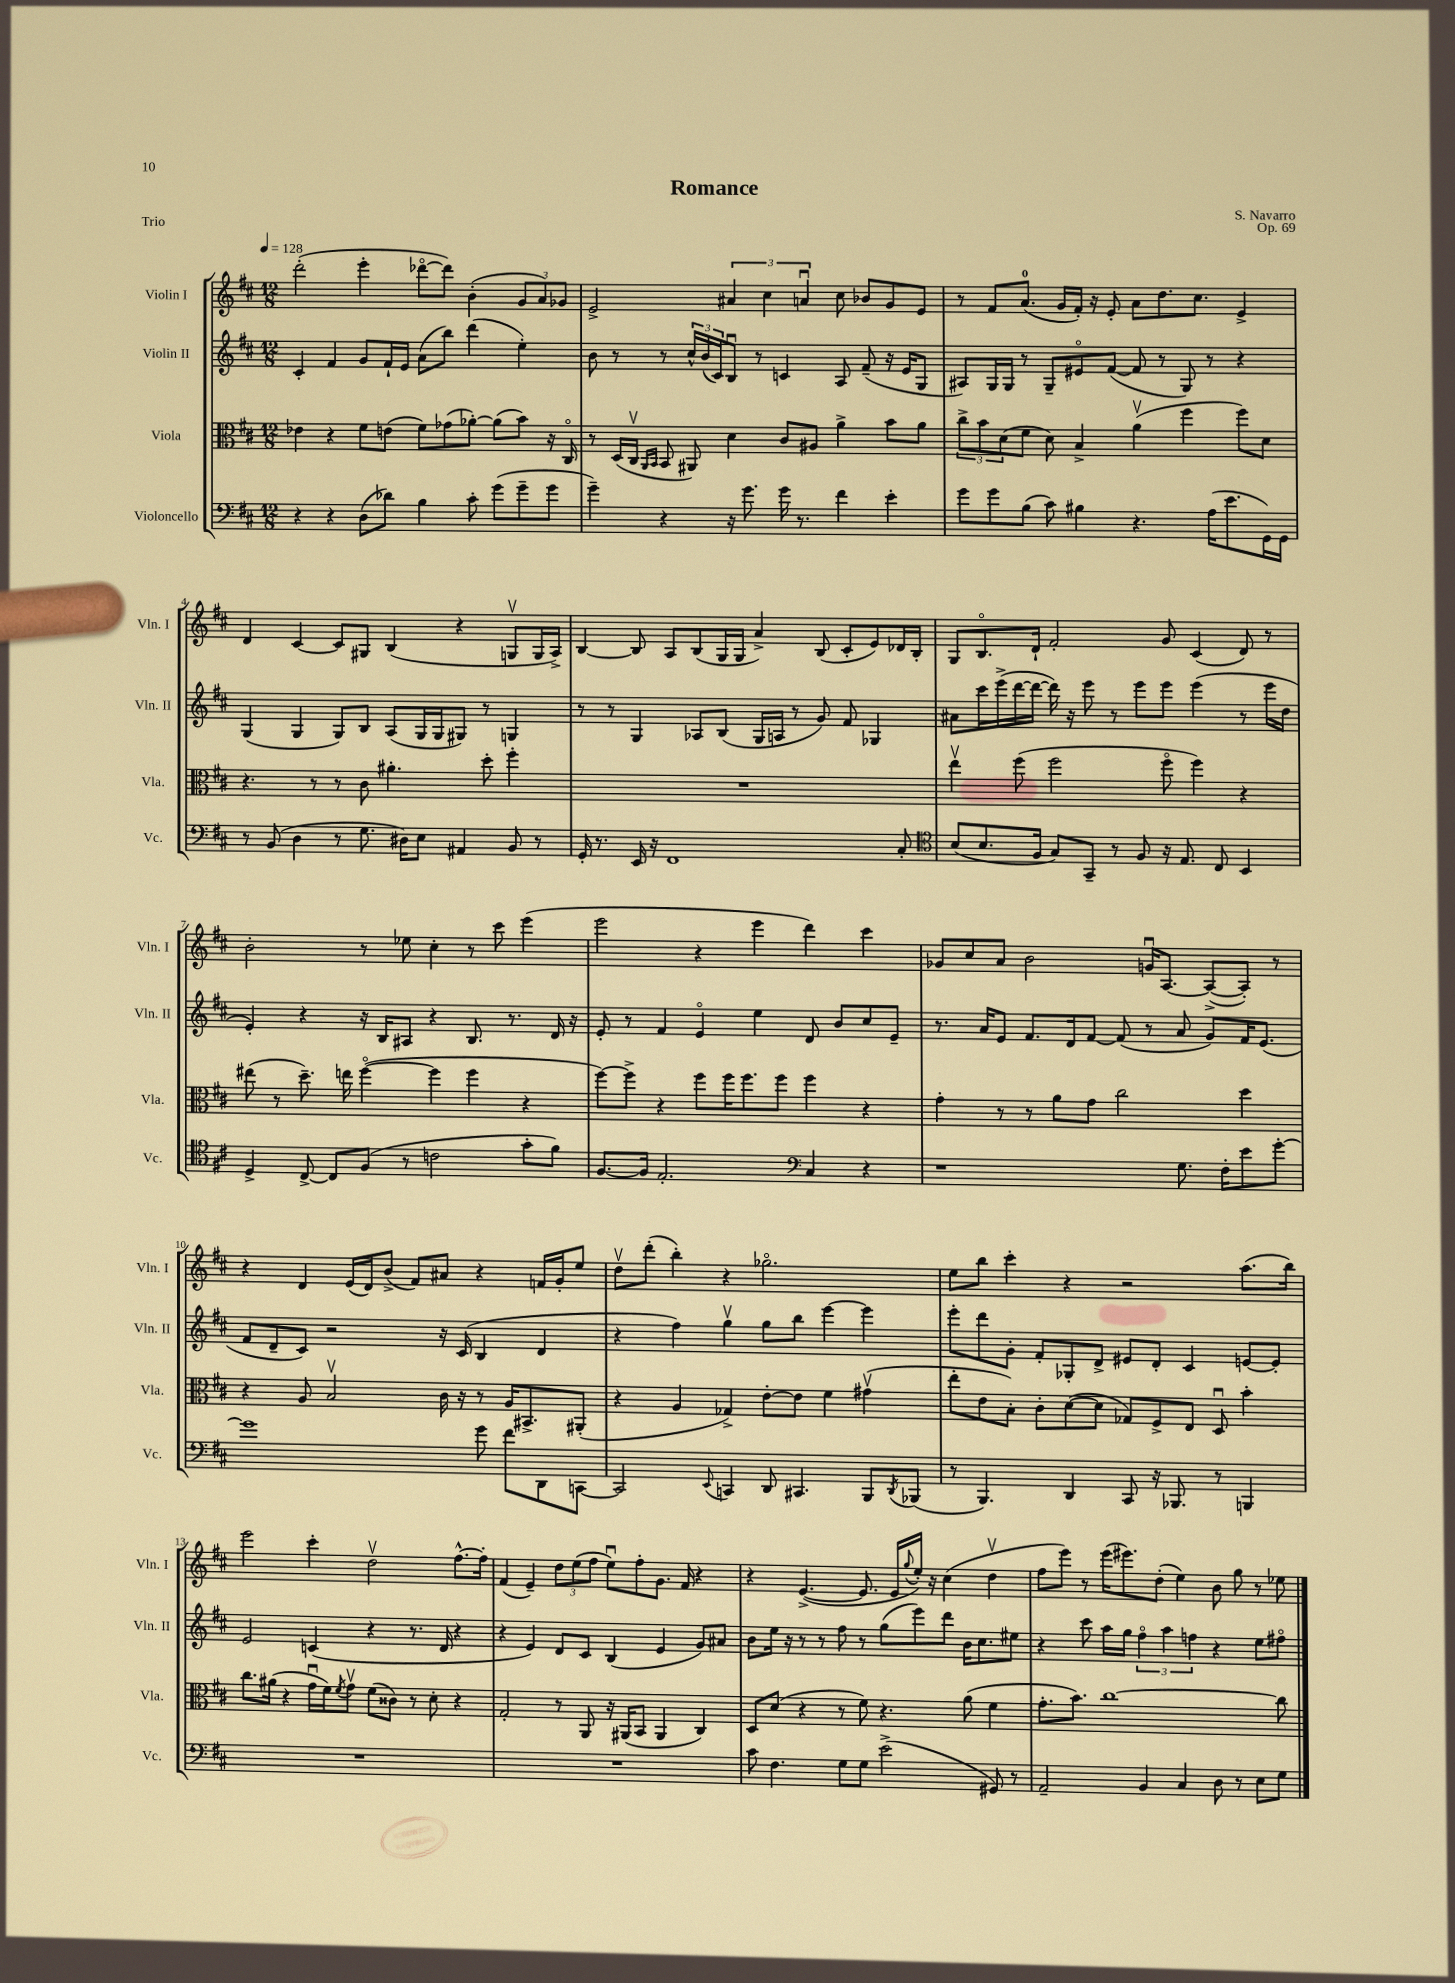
\header { title = "Romance" composer = "S. Navarro" opus = "Op. 69" piece = "Trio" }
<<
\new StaffGroup <<
\new Staff = "s0" \with { instrumentName = "Violin I" shortInstrumentName = "Vln. I" } {
    \clef treble \key d \major \numericTimeSignature \time 12/8 \tempo 4 = 128
    d'''2-.( e'''4-. des'''8~\flageolet des'''8) b'4-.( \tuplet 3/2 { g'8 a'8) ges'8 } |
    e'2-> \tuplet 3/2 { ais'4 cis''4 a'4\downbow } cis''8 bes'8 g'8 e'8 |
    r8 fis'8 a'8.-0( g'16 fis'16-.) r16 e'8-. a'8 d''8. cis''8. e'4-> |
    d'4 cis'4~ cis'8 gis8 b4( r4 g8\upbow g16 a16->) |
    b4~ b8 a8 b8( g16 g16 a'4->) b8( cis'8-. e'8) des'16 b16-. |
    g8 b8.\flageolet d'16-! fis'2-. g'8 cis'4( d'8) r8 |
    b'2-. r8 ees''8 cis''4-. r8 cis'''8 e'''4( |
    e'''2 r4 e'''4 d'''4) cis'''4 |
    ges'8 cis''8 a'8 b'2 g'16\downbow a8.~ a8~->( a8-.) r8 |
    r4 d'4 e'16( d'16) b'8->( fis'8) ais'8 r4 f'16 g'16-. e''8 |
    d''8\upbow d'''8-.( b''4-.) r4 ges''2.\flageolet |
    e''8 b''8 cis'''4-. r4 r2 a''8.( b''16) |
    e'''2 cis'''4-. d''2\upbow fis''8.~-^ fis''16-. |
    fis'4( e'4--) \tuplet 3/2 { d''8 e''8( fis''8 } e''8\downbow) fis''8-. g'8. fis'16 r4 |
    r4 e'4.~->( e'8. e'16 \appoggiatura { g''8 } e''16-.) r16 cis''4( d''4\upbow |
    fis''8 e'''8) r8 e'''16( eis'''8.) d''8-.( e''4) b'8 g''8 r8 ees''8 \bar "|." |
}
\new Staff = "s1" \with { instrumentName = "Violin II" shortInstrumentName = "Vln. II" } {
    \clef treble \key d \major \numericTimeSignature \time 12/8
    cis'4-. fis'4 g'8 fis'16-! e'16 a'8( b''8) d'''4( e''4-.) |
    b'8 r8 r8 \tuplet 3/2 { cis''16-^ b'16( cis'16) } b8\downbow r8 c'4 a8 fis'8--( r16 e'16 g8 |
    ais8) g16 g16 r8 g8-- eis'8\flageolet fis'8~( fis'8 r8 g8) r8 r4 |
    g4( g4 g8) b8 a8( g16 g16 gis8) r8 g4 |
    r8 r8 g4 aes8 b8( g16 a16 r8 g'8) fis'8 ges4 |
    ais'8 cis'''16 e'''16->( d'''16~ d'''16~ d'''16) r16 e'''8 r8 e'''8 e'''8 e'''4( r8 e'''16 d''16 |
    e'4-.) r4 r16 b16 ais8 r4 b8. r8. d'16 r16 |
    e'8-. r8 fis'4 e'4\flageolet e''4 d'8 b'8 cis''8 e'8-- |
    r8. a'16 e'8 fis'8. d'16 fis'8~ fis'8( r8 a'8 g'8) fis'16 e'8.( |
    fis'8 d'8-- cis'8) r2 r16 cis'16( b4 d'4 |
    r4 fis''4) g''4\upbow g''8 b''8 e'''4~ e'''4 |
    e'''8-. d'''8 g'8-. fis'8-. ges8-. d'8-> eis'8 d'8-. cis'4 e'8~ e'8-. |
    e'2 c'4( r4 r8. d'16 r4 |
    r4 e'4) d'8 cis'8 b4( e'4 g'8) ais'8 |
    b'8 e''16 r16 r8 r8 fis''8 r8 g''8( e'''8) d'''8 b'16 cis''8. eis''8 |
    r4 cis'''8 a''16 g''16 \tuplet 3/2 { fis''4\flageolet a''4 f''4 } r4 e''8 fis''8\flageolet \bar "|." |
}
\new Staff = "s2" \with { instrumentName = "Viola" shortInstrumentName = "Vla." } {
    \clef alto \key d \major \numericTimeSignature \time 12/8
    ees'4 r4 fis'8 e'8( fis'8) ges'8( aes'8~-.) aes'8( b'8) r16 cis16\flageolet |
    r8 d16( cis16\upbow \grace { a,16 b,16 } b,8 ais,8) d'4 cis'8 ais8 a'4-> b'8 a'8 |
    \tuplet 3/2 { cis''8-> b'8 d'8( } fis'8 d'8) b4-> a'4\upbow( fis''4 fis''8) d'8 |
    r4. r8 r8 cis'8 ais'4.-. d''8-. fis''4-. |
    R1. |
    e''4\upbow fis''8( fis''2 fis''8\flageolet fis''4) r4 |
    eis''8( r8 d''8.--) e''16 fis''4~\flageolet( fis''4 fis''4 r4 |
    fis''8~) fis''8-> r4 fis''8 fis''16 fis''8. fis''8 fis''4 r4 |
    g'4-. r8 r8 a'8 g'8 cis''2 d''4 |
    r4 a8 b2\upbow cis'16 r16 r8 a16 bis,8.-> ais,8-.( |
    r4 a4 ges4->) e'8~-. e'8 fis'4 gis'4\upbow( |
    e''8-. e'8 b8-.) cis'8-. d'8~( d'8 ges8) fis8-> e8 d8\downbow b'4-. |
    cis''8. ais'16( r4 g'16\downbow fis'16) \acciaccatura { fis'8 } g'8\upbow fis'8( cisis'8) r8 d'8-. r4 |
    g2-. r8 a,8 r16 ais,16( b,8 ais,4 cis4) |
    d8 d'8( r4 r8 fis'8) r4. a'8( fis'4 |
    g'8.-. b'8.) cis''1~ cis''8 \bar "|." |
}
\new Staff = "s3" \with { instrumentName = "Violoncello" shortInstrumentName = "Vc." } {
    \clef bass \key d \major \numericTimeSignature \time 12/8
    r4 r4 d8( des'8) b4 cis'8-. g'8( g'8-- g'8 |
    g'4--) r4 r16 g'8. g'16 r8. fis'4 e'4-. |
    g'8 g'8 b8( cis'8) bis4 r4. a16( e'8. g,16) g,16 |
    r8 b,8( d4 r8 g8. dis16) e8 ais,4 b,8 r8 |
    g,16-. r8. e,16 r16 fis,1 cis8-. |
    \clef tenor b8( b8. fis16 g8) g,8-- r8 fis8 r16 e8. cis8 b,4 |
    d4-> cis8~-> cis8 fis8( r8 c'2 g'8-. fis'8) |
    fis8.~ fis16 e2.-. \clef bass cis4 r4 |
    r1 g8. fis16-. e'8 g'8~-. |
    g'1 g'8 fis'8 d,8 c,8~ |
    c,2 \appoggiatura { e,8 } c,4 d,8 cis,4. b,,8 \acciaccatura { d,8 } bes,,8( |
    r8 b,,4.) d,4 cis,8 r16 bes,,8. r8 b,,4 |
    R1. |
    R1. |
    cis'8 fis4. g8 g8 e'2->( gis,8) r8 |
    a,2-- b,4 cis4 d8 r8 e8 g8 \bar "|." |
}
>>
>>
